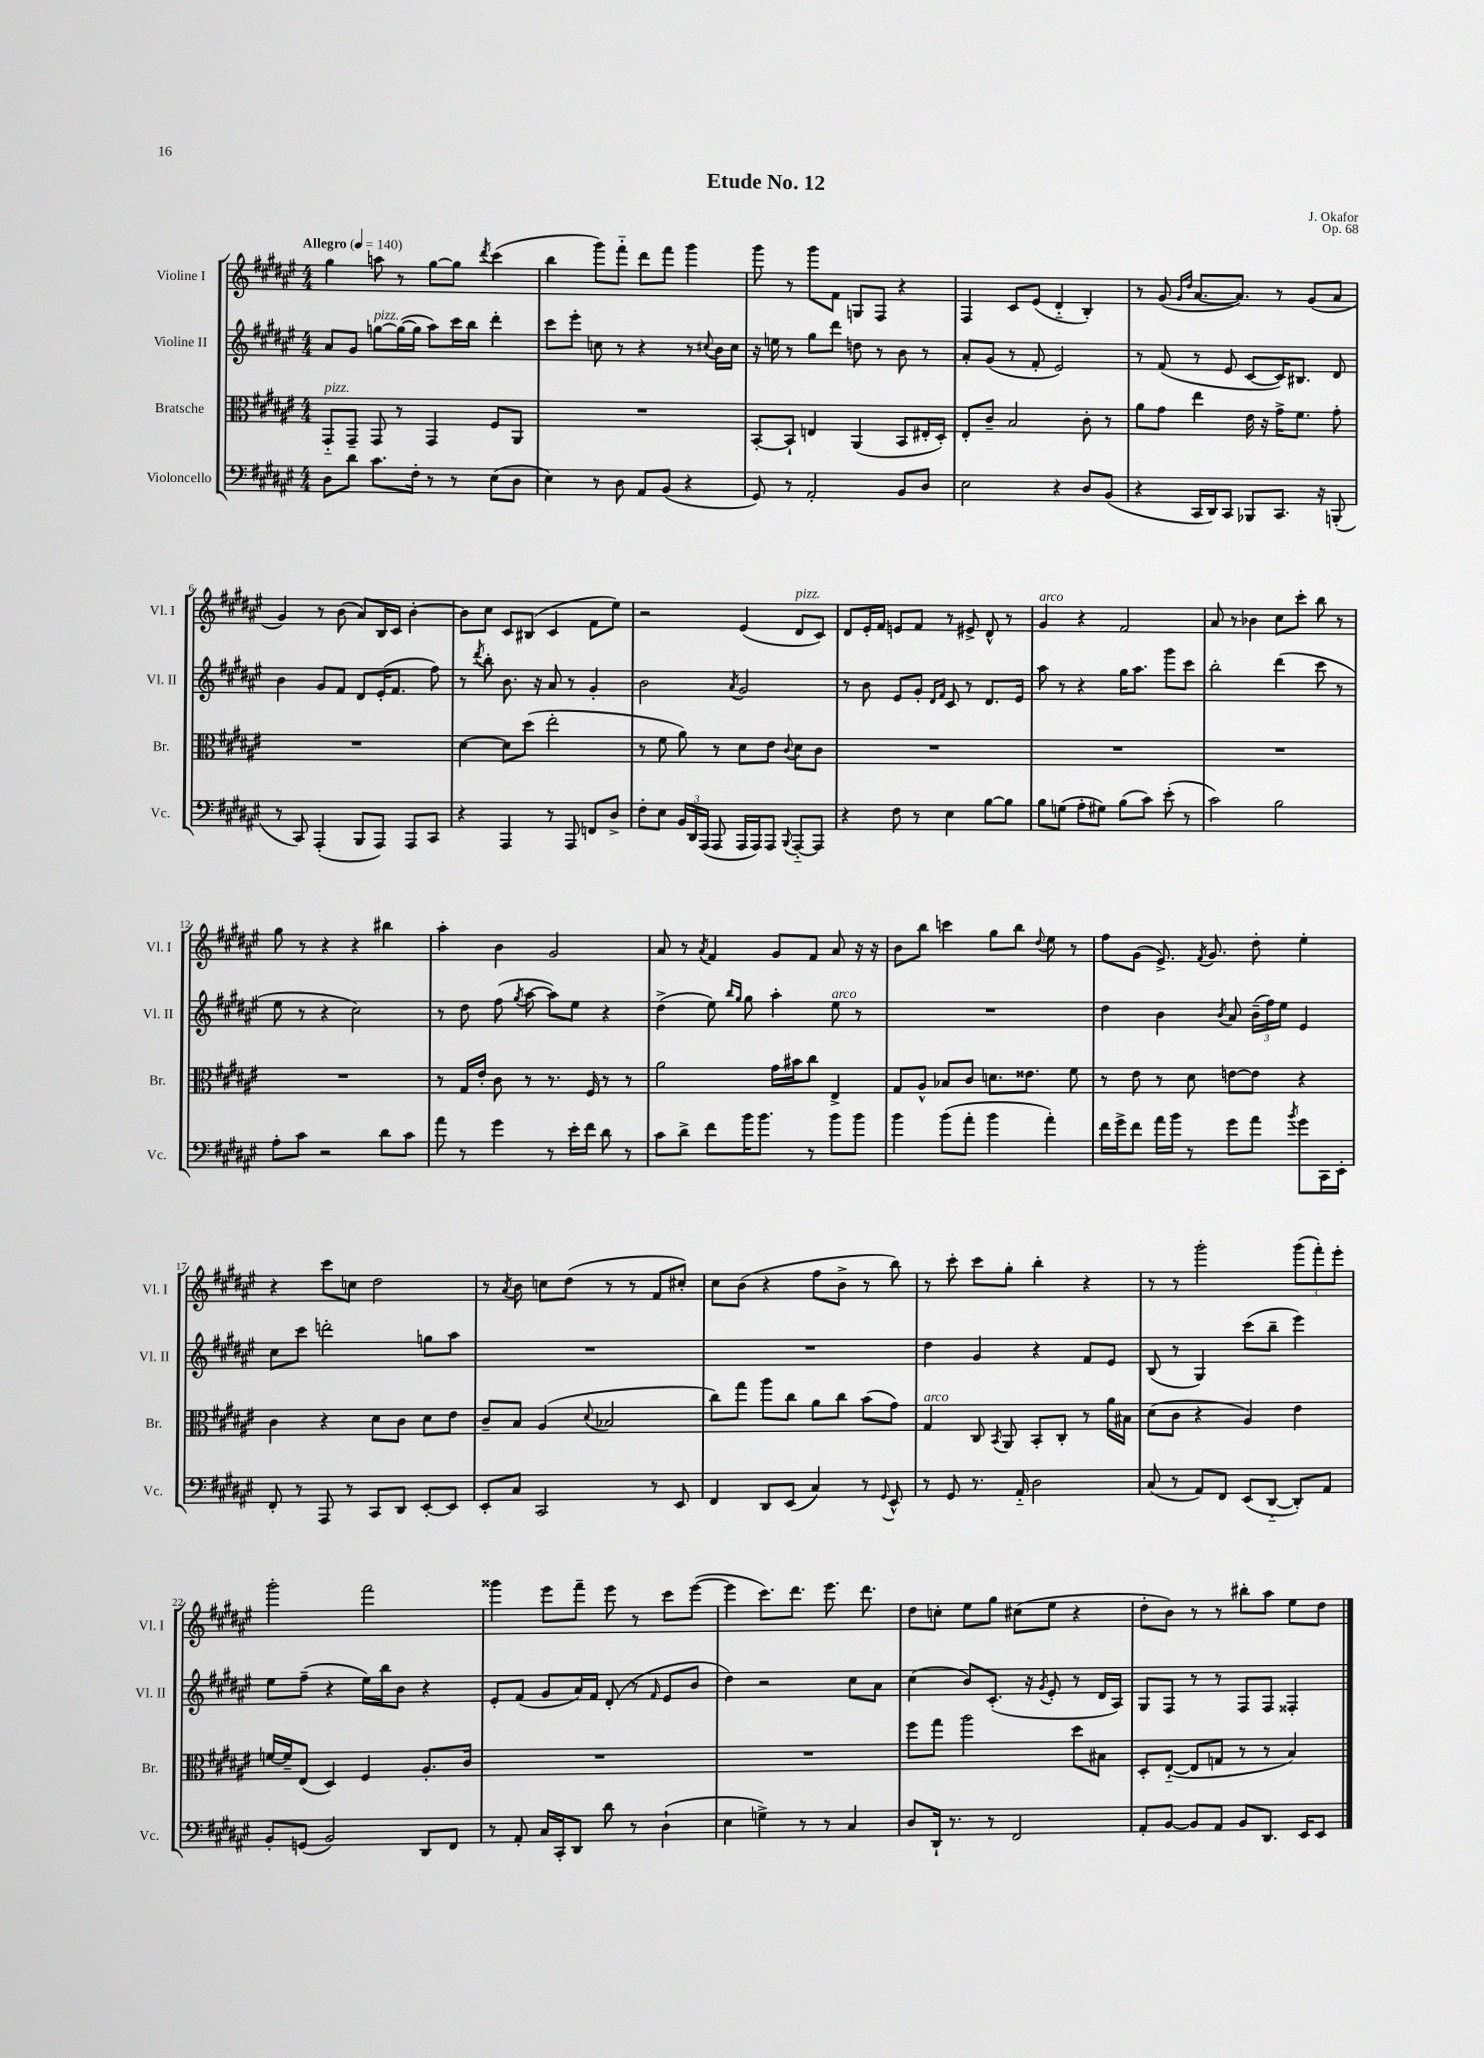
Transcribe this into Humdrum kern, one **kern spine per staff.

**kern	**kern	**kern	**kern
*staff4	*staff3	*staff2	*staff1
*clefF4	*clefC3	*clefG2	*clefG2
*k[f#c#g#d#a#e#]	*k[f#c#g#d#a#e#]	*k[f#c#g#d#a#e#]	*k[f#c#g#d#a#e#]
*M4/4	*M4/4	*M4/4	*M4/4
*MM140	*MM140	*MM140	*MM140
8D#	8GG#'~	8a#	4gg#
8d#	8GG#~	8g#	.
8.c#	8GG#	[8gg	8aa
.	8r	(16gg_	8r
16F#'	.	16gg]	.
8r	4GG#	8aa#)	[8gg#
8r	.	16ccc#	8gg#]
.	.	16bb	.
.	.	.	8qddd#
(8E#	8F#	4ddd#'	(4ccc#
8D#	8AA#	.	.
=	=	=	=
4E#)	1r	8ccc#	4bb
.	.	8eee#'	.
8r	.	8cc	8ggg#)
8D#	.	8r	8fff#'~
8AA#	.	4r	8ddd#
(8BB	.	.	8fff#
4r	.	8r	4ggg#
.	.	8qqcc#	.
.	.	16b	.
.	.	16cc#	.
=	=	=	=
8GG#)	[8BB'	16r	8ggg#
.	.	16ee	.
8r	8BB`]	8r	8r
2AA#'	4E	8gg#	8ggg#
.	.	8ddd#	8f#
.	(4AA#	8dd	8G
.	.	8r	8F#
8BB	8BB	8b	4r
8D#	16E#'	8r	.
.	16D#')	.	.
=	=	=	=
2E#	8E#'	8a#'	4F#
.	8c#~	(8g#	.
.	2B	8r	8c#
.	.	8f#'	(8e#
4r	.	2e#)	4d#'~
8D#	8c#'	.	4B')
(8BB	8r	.	.
=	=	=	=
4r	8a#	8r	8r
.	8g#	(8f#	(8g#
.	.	.	16qqg#
.	.	.	16qqdd#
16CC#	4ee#	8r	[8.a#
16DD#)	.	.	.
8CC#	.	8e#	.
.	.	.	8.a#])
8BBB-	16e#	[8c#	.
.	16r	.	.
8.CC#	16g#^	16c#])	8r
.	8.f#	8.B#	.
.	.	.	(8g#
16r	.	.	.
(8BBB'	8g#'	8d#	8a#
=	=	=	=
8r	1r	4b	4g#)
8CC#)	.	.	.
(4AAA#'	.	8g#	8r
.	.	8f#	(8b
8BBB	.	8d#	8a#)
8AAA#)	.	(16e#'	16B
.	.	8.f#	16c#
8AAA#	.	.	[4b'
8CC#	.	8ff#)	.
=	=	=	=
4r	[4d#	8r	8b]
.	.	8qddd#	.
.	.	8bb'	8cc#
4AAA#	8d#]	8.b	8c#
.	(8dd#	.	(8B#
.	.	16r	.
8r	2ee#'	8a#	4c#
8AAA#	.	8r	.
8FF	.	4g#'	8f#
8D#^	.	.	8ee#)
=	=	=	=
8F#'	8r	2b	2r
8E#	8f#	.	.
24BB	8a#)	.	.
24DD#	.	.	.
(24AAA#	.	.	.
8AAA#	8r	.	.
.	.	8qa#	.
16AAA#	8d#	2g#	(4e#
16AAA#)	.	.	.
8AAA#	8e#	.	.
8qqBBB	8qqc#	.	.
[8AAA#'~	8d#	.	8d#
8AAA#]	8c#	.	8c#)
=	=	=	=
4r	1r	8r	8d#
.	.	8b	16e#'
.	.	.	16f#
8F#	.	8e#	8e
8r	.	8g#'	8f#
.	.	16qqd#	.
.	.	16qqf#	.
4E#	.	8c#	8r
.	.	8r	8e#^
[8B	.	8.d#	8d#^^
8B]	.	.	8r
.	.	16e#	.
=	=	=	=
8B	1r	8aa#	4g#
(8G	.	8r	.
8A#'	.	4r	4r
8G#)	.	.	.
(8B	.	16gg#	2f#
.	.	8.aa#	.
8c#)	.	.	.
(8e#'	.	8ggg#	.
8r	.	8ccc#	.
=	=	=	=
2c#)	1r	2bb'	8a#
.	.	.	8r
.	.	.	4b-
2B	.	(4ddd#	8cc#
.	.	.	8ccc#'
.	.	8ccc#	8bb
.	.	8r	8r
=	=	=	=
8A#'	1r	8ee#	8gg#
8c#	.	8r	8r
2r	.	4r	4r
.	.	2cc#)	4r
8d#	.	.	4bb#
8c#	.	.	.
=	=	=	=
8a#	8r	8r	4aa#'
8r	16G#	8dd#	.
.	16e#'	.	.
4g#	8c#	(8ff#	4b
.	.	8qgg#	.
.	8r	[8aa#	.
8r	8.r	8aa#])	2g#
16e#'	.	8ee#	.
16f#	16F#	.	.
8d#	8r	4r	.
8r	8r	.	.
=	=	=	=
8c#	2a#	(4dd#^	8a#
8d#^	.	.	8r
.	.	.	8qa#
8f#	.	8ee#)	4f#
.	.	16qqbb	.
.	.	16qqgg#	.
16b	.	8gg#	.
8.b	.	.	.
.	16g#	4aa#'	8g#
.	16b#	.	.
8r	8cc#	.	8f#
8b	4E#^	8ee#	8a#
8b	.	8r	16r
.	.	.	16r
=	=	=	=
4b	8G#	1r	8b
.	8A#^^	.	8bb
(8b	8B-	.	4ccc
8a#'	8c#	.	.
4b	8.d	.	8gg#
.	.	.	8bb
.	8.e##	.	.
.	.	.	8qqdd#
4a#')	.	.	8ee#
.	8f#	.	8r
=	=	=	=
16f#	8r	4dd#	8ff#
16g#^	.	.	.
8f#	8e#	.	(8g#
16a#	8r	4b	8.e#^)
16b	.	.	.
8r	8d#	.	.
.	.	.	8qf#
.	.	.	8.g#
.	.	8qb	.
8g#	[8e	8a#	.
8a#	8e]	(24b~	8dd#'
.	.	24ff#)	.
.	.	24ee#	.
8qb	.	.	.
8g#	4r	4e#	4ee#'
16CC#	.	.	.
16EE#'	.	.	.
=	=	=	=
8FF#'	4c#	8cc#	4r
8r	.	8ccc#	.
8AAA#	4r	2ddd'	8ccc#
8r	.	.	8cc
8CC#	8d#	.	2dd#
8DD#	8c#	.	.
[8EE#'	8d#	8gg	.
8EE#]	8e#	8aa#	.
=	=	=	=
8EE#'	8c#~	1r	8r
.	.	.	8qa#
8C#	8B	.	8b
2CC#	(4A#	.	8cc
.	.	.	(8dd#
.	8qqd#	.	.
.	2B-	.	8r
.	.	.	8r
8r	.	.	8f#
8EE#	.	.	8cc#')
=	=	=	=
4FF#	8cc#)	1r	8cc#
.	8gg#	.	(8b
8DD#	8aa#	.	4r
(8EE#	8cc#	.	.
4C#)	8a#	.	8ff#
.	8cc#	.	8b^
8r	(8b	.	8r
8qqGG#	.	.	.
8EE#^^	8g#)	.	8bb)
=	=	=	=
8r	4G#	4dd#	8r
8GG#	.	.	8ccc#'
8.r	8C#	4g#	8ccc#
.	8qBB	.	.
.	8AA#	.	8gg#'
16AA#'~	.	.	.
2D#	8BB'	4r	4bb'
.	8C#'	.	.
.	8r	8f#	4r
.	16a#	8e#	.
.	16B#	.	.
=	=	=	=
(8C#	(8d#	(8B	8r
8r	8c#	8r	8r
8AA#)	4r	4G#)	2ggg#'
8FF#	.	.	.
(8EE#	4A#)	(8ccc#	.
[8DD#'~	.	8bb~	.
8DD#'])	4e#	4eee#)	(12ggg#
.	.	.	12fff#')
8AA#	.	.	.
.	.	.	12eee#'
=	=	=	=
8BB'	[16f	8ee#	2ggg#'
.	16f~]	.	.
(8GG	(8E#	(8ff#~	.
2BB)	4D#)	4r	.
.	4F#	16ee#)	2fff#
.	.	16bb	.
.	.	8b	.
8DD#	8.A#'	4r	.
8FF#	.	.	.
.	16c#	.	.
=	=	=	=
8r	1r	8e#'	4ggg##
8AA#'	.	(8f#	.
16C#	.	8g#	8eee#
16CC#'	.	.	.
8DD#	.	16a#)	8fff#~
.	.	16f#	.
8d#	.	(8d#'	8eee#
8r	.	8r	8r
.	.	16qqf#	.
(4D#`	.	8e#	8ccc#
.	.	8b	([8eee#
=	=	=	=
4E#	1r	4dd#)	4eee#]
4G^)	.	2r	8.ccc#)
.	.	.	8.ddd#
8r	.	.	.
8r	.	.	8.eee#
4C#	.	8cc#	.
.	.	.	8.ddd#
.	.	8a#	.
=	=	=	=
8D#	8ff#	(4cc#	8dd#
16DD#`	8gg#	.	8cc'
8.r	.	.	.
.	2aa#	8b)	8ee#
8r	.	(8.c#'	8gg#
2FF#	.	.	(8cc#
.	.	16r	.
.	.	8qg#	.
.	.	8e#'	8ee#
.	8dd#	8r	4r
.	8B#	16d#	.
.	.	16A#)	.
=	=	=	=
8AA#'	8D#'	8G#	8dd#'
[8BB	([8E#'~	8F#	8b)
8BB]	8E#]	8r	8r
8AA#	8G	8r	8r
8BB	8r	8F#	8bb#'
8.DD#	8r	8F#	8aa#
.	4B)	4F##'	8ee#
16EE#	.	.	.
8EE#	.	.	8dd#
==	==	==	==
*-	*-	*-	*-
